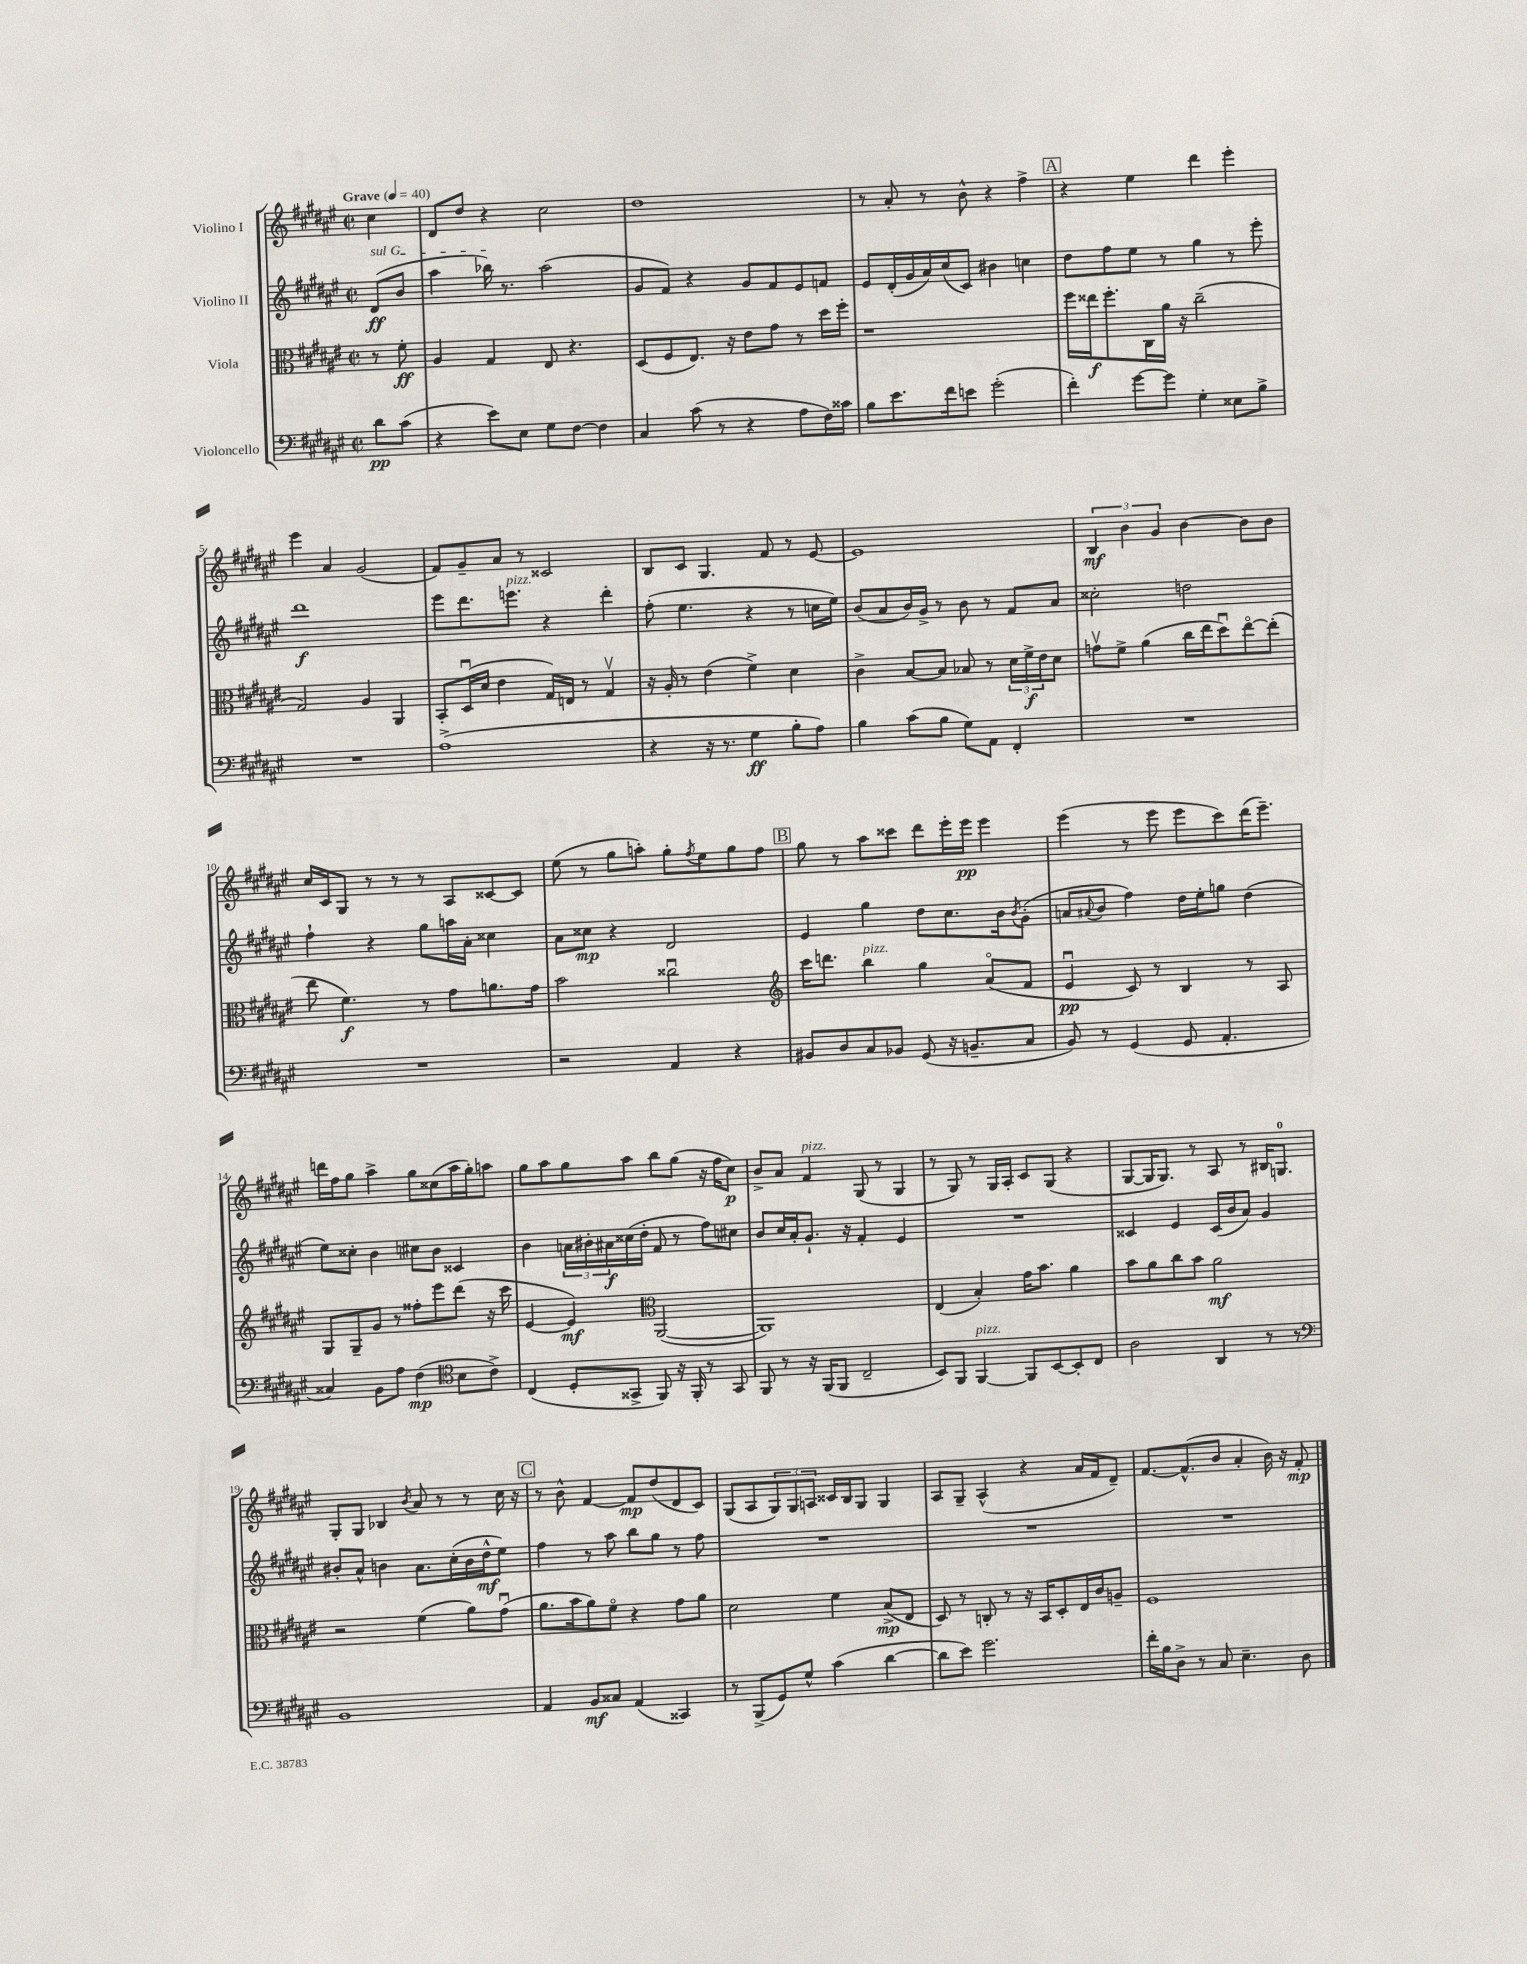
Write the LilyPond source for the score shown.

<<
\new StaffGroup <<
\new Staff = "s0" \with { instrumentName = "Violino I" } {
    \clef treble \key fis \major \defaultTimeSignature \time 2/2 \partial 4 \tempo "Grave" 4 = 40
    cis''4 |
    dis'8 dis''8 r4 cis''2 |
    dis''1 |
    r8 ais'8-. r8 b'8-^ r4 fis''4-> |
    \mark \markup { \box "A" } r4 eis''4 dis'''4 eis'''4-. |
    eis'''4 ais'4 gis'2( |
    fis'8) gis'8-- ais'8 r8 cisis'2 |
    b8 cis'8 gis4. fis'8 r8 eis'8~ |
    eis'1 |
    \tuplet 3/2 { b4\mf b'4 gis'4 } b'4~ b'8 b'8 |
    cis''16 cis'16 gis8 r8 r8 r8 ais8 cisis'8~ cisis'8 |
    eis''8( r8 gis''8 a''8-.) gis''8-. \acciaccatura { fis''8 } eis''8 gis''8 fis''8 |
    \mark \markup { \box "B" } gis''8 r8 ais''8 cisis'''8 dis'''8 eis'''16-. eis'''16\pp eis'''4 |
    eis'''4( r8 eis'''8 eis'''8 cis'''8) dis'''16( eis'''8.--) |
    d'''16 fis''16 gis''8 ais''4-> gis''8 cisis''8( ais''16 gis''16-.) a''8 |
    gis''8 ais''8 gis''8 ais''8 b''8 gis''8( r16 fis''16 cis''8\p) |
    b'8-> ais'8 fis'4^\markup { \italic "pizz." } gis8( r8 gis4 |
    r8 gis8) r8 gis16 ais16-. cis'8 gis8( r4 |
    gis8~ gis16 gis8.) r8 ais8 r8 bis16 g8.-0 |
    gis8-. gis8 bes4 \acciaccatura { b'8 } ais'8 r8 r8 cis''16 r16 |
    \mark \markup { \box "C" } r8 b'8-^ fis'4~ fis'8\mp dis''8( dis'8 cis'8) |
    gis8( ais8 \tuplet 3/2 { gis8) gis8 a8 } cisis'16 b16 gis8 gis4 |
    ais8 gis8-- ais4-^( r4 ais'16 fis'16 dis'8--) |
    fis'8.~ fis'8.-^( b'8 ais'4-. b'16) r16 fis'8-.\mp \bar "|." |
}
\new Staff = "s1" \with { instrumentName = "Violino II" } {
    \clef treble \key fis \major \defaultTimeSignature \time 2/2 \partial 4
    \once \override TextSpanner.bound-details.left.text = \markup { \italic "sul G" } dis'8\ff\startTextSpan( b'8 |
    ais''4 bes''16\stopTextSpan) r8. ais''2( |
    gis'8 fis'8) r4 gis'8 fis'8 eis'8 f'8 |
    eis'8 dis'16-.( gis'16 ais'16) cis''16( cis'8) bis'4 c''4 |
    \mark \markup { \box "A" } dis''8 fis''8 eis''8 r8 gis''4 r8 eis'''8-. |
    dis'''1\f |
    eis'''8 dis'''8. e'''8.^\markup { \italic "pizz." } r4 dis'''4-. |
    fis''8-.( eis''4. r4 r8 c''16 eis''16) |
    b'8( ais'8 b'16) gis'16-> r8 b'8 r8 fis'8 ais'8 |
    cisis''2-. d''2 |
    fis''4-! r4 gis''8 a''16 ais'16-. cisis''4 |
    ais'8 cisis''8\mp r4 dis'2 |
    \mark \markup { \box "B" } eis'4 gis''4 dis''8 cis''8. b'16 \acciaccatura { b'8 } gis'8-.( |
    a'8 \appoggiatura { ais'8 } b'8 fis''4) dis''16 eis''16-. g''8 dis''4( |
    eis''8) cisis''8-. b'4 cis''8 b'8 cisis'4 |
    b'4 \tuplet 3/2 { a'16 bis'16-. ais'16\f } cisis''16( dis''16-. fis'8 r8 fis''8) cis''8 |
    b'8 cis''16 ais'16-. gis'8.-! r16 fis'4-. eis'4 |
    R1 |
    cisis'4 eis'4 cisis'16( b'16 ais'8) gis'4 |
    bis'8-. ais'8-^ b'4 ais'8. cis''16-.( b'16 dis''16-^\mf eis''8) |
    \mark \markup { \box "C" } fis''4 r8 ais''8 b''8 gis''8 r8 fis''8 |
    R1 |
    R1 |
    R1 \bar "|." |
}
\new Staff = "s2" \with { instrumentName = "Viola" } {
    \clef alto \key fis \major \defaultTimeSignature \time 2/2 \partial 4
    r8 fis'8-.\ff |
    ais4 gis4 eis8 r4. |
    dis8( fis8 eis8.) r16 eis'8 gis'8 r8 dis''16 fis''16-. |
    r1 |
    \mark \markup { \box "A" } fis''16 eisis''16\f fis''8.-. cis16 ais'16 r16 cis''2--( |
    gis2) ais4 ais,4 |
    b,8-. dis16\downbow( dis'16 eis'4 gis16) e16 r8 gis4\upbow |
    r16 ais16-. r8 eis'4( fis'4->) dis'4 |
    cis'4-> b8~ b8 bes8 r8 \tuplet 3/2 { dis'16 fis'16->\f eis'16 } dis'8 |
    g'8\upbow fis'8-> ais'4( cis''16 eis''16 dis''8\downbow) eis''8~\flageolet eis''8-.( |
    eis''8 fis'4.\f) r8 gis'8 a'8. gis'16 |
    b'2 cisis''2\downbow |
    \mark \markup { \box "B" } \clef treble cis'''16 d'''8. b''4^\markup { \italic "pizz." } gis''4 ais'8\flageolet( fis'8 |
    eis'4\downbow\pp cis'8) r8 b4 r8 ais8 |
    gis8 gis8-- gis'8 r8 fisis''8-. eis'''8 dis'''8( r16 cis'''16 |
    eis'4~ eis'4\mf) \clef alto ais,2~( |
    ais,1) |
    eis4( b4-.) gis'16 b'8. ais'4 |
    b'8 ais'8 cis''8 b'8 ais'2\mf |
    r2 fis'4( ais'8) gis'8\downbow( |
    \mark \markup { \box "C" } ais'8. b'16 ais'8) fis'8\flageolet r4 gis'8 ais'8 |
    dis'2 fis'4 b8->\mp( eis8 |
    dis8) r8 c8-. r8 r16 b,16 dis8-. eis16 cis'16 a8-- |
    fis1 \bar "|." |
}
\new Staff = "s3" \with { instrumentName = "Violoncello" } {
    \clef bass \key fis \major \defaultTimeSignature \time 2/2 \partial 4
    dis'8\pp cis'8( |
    r4 eis'8) eis8 gis8 fis8~ fis4 |
    cis4 cis'8( r8 r4 ais8 fis16) cisis'16 |
    b8 eis'8. fis'16 e'8 gis'2-.( |
    \mark \markup { \box "A" } fis'4-.) gis'8~ gis'8 gis4-. eisis8 b8-> |
    R1 |
    ais1->( |
    r4 r16 r8. gis4\ff b8-. ais8) |
    b4 cis'8( b8 gis8) ais,8 fis,4-. |
    R1 |
    R1 |
    r2 ais,4 r4 |
    \mark \markup { \box "B" } bis,8 dis8 cis8 bes,8 gis,8( r16 b,8.-- cis8 |
    b,8) r8 gis,4( gis,8 ais,4.-. |
    cisis4) b,8 ais8 fis4\mp( \clef tenor b8 cis'8->) |
    cis4( dis8-. gisis,8-> fis,8) r16 fis,16-. r8 gisis,8 |
    fis,8 r8 r16 fis,16( fis,8 cis2-- |
    b,8) fis,8 fis,4~^\markup { \italic "pizz." } fis,8 b,8~ b,8-. cis8 |
    ais2 ais,4 r8 r8 |
    \clef bass b,1 |
    \mark \markup { \box "C" } ais,4 b,8\mf cisis8 ais,4( cisis,4) |
    r8 b,,8->( gis,8) gis8-^ cis'4( dis'4~ |
    dis'8 eis'8) gis'2. |
    fis'16-. b16 dis8-> r8 cis8 eis4.-- dis8 \bar "|." |
}
>>
>>
